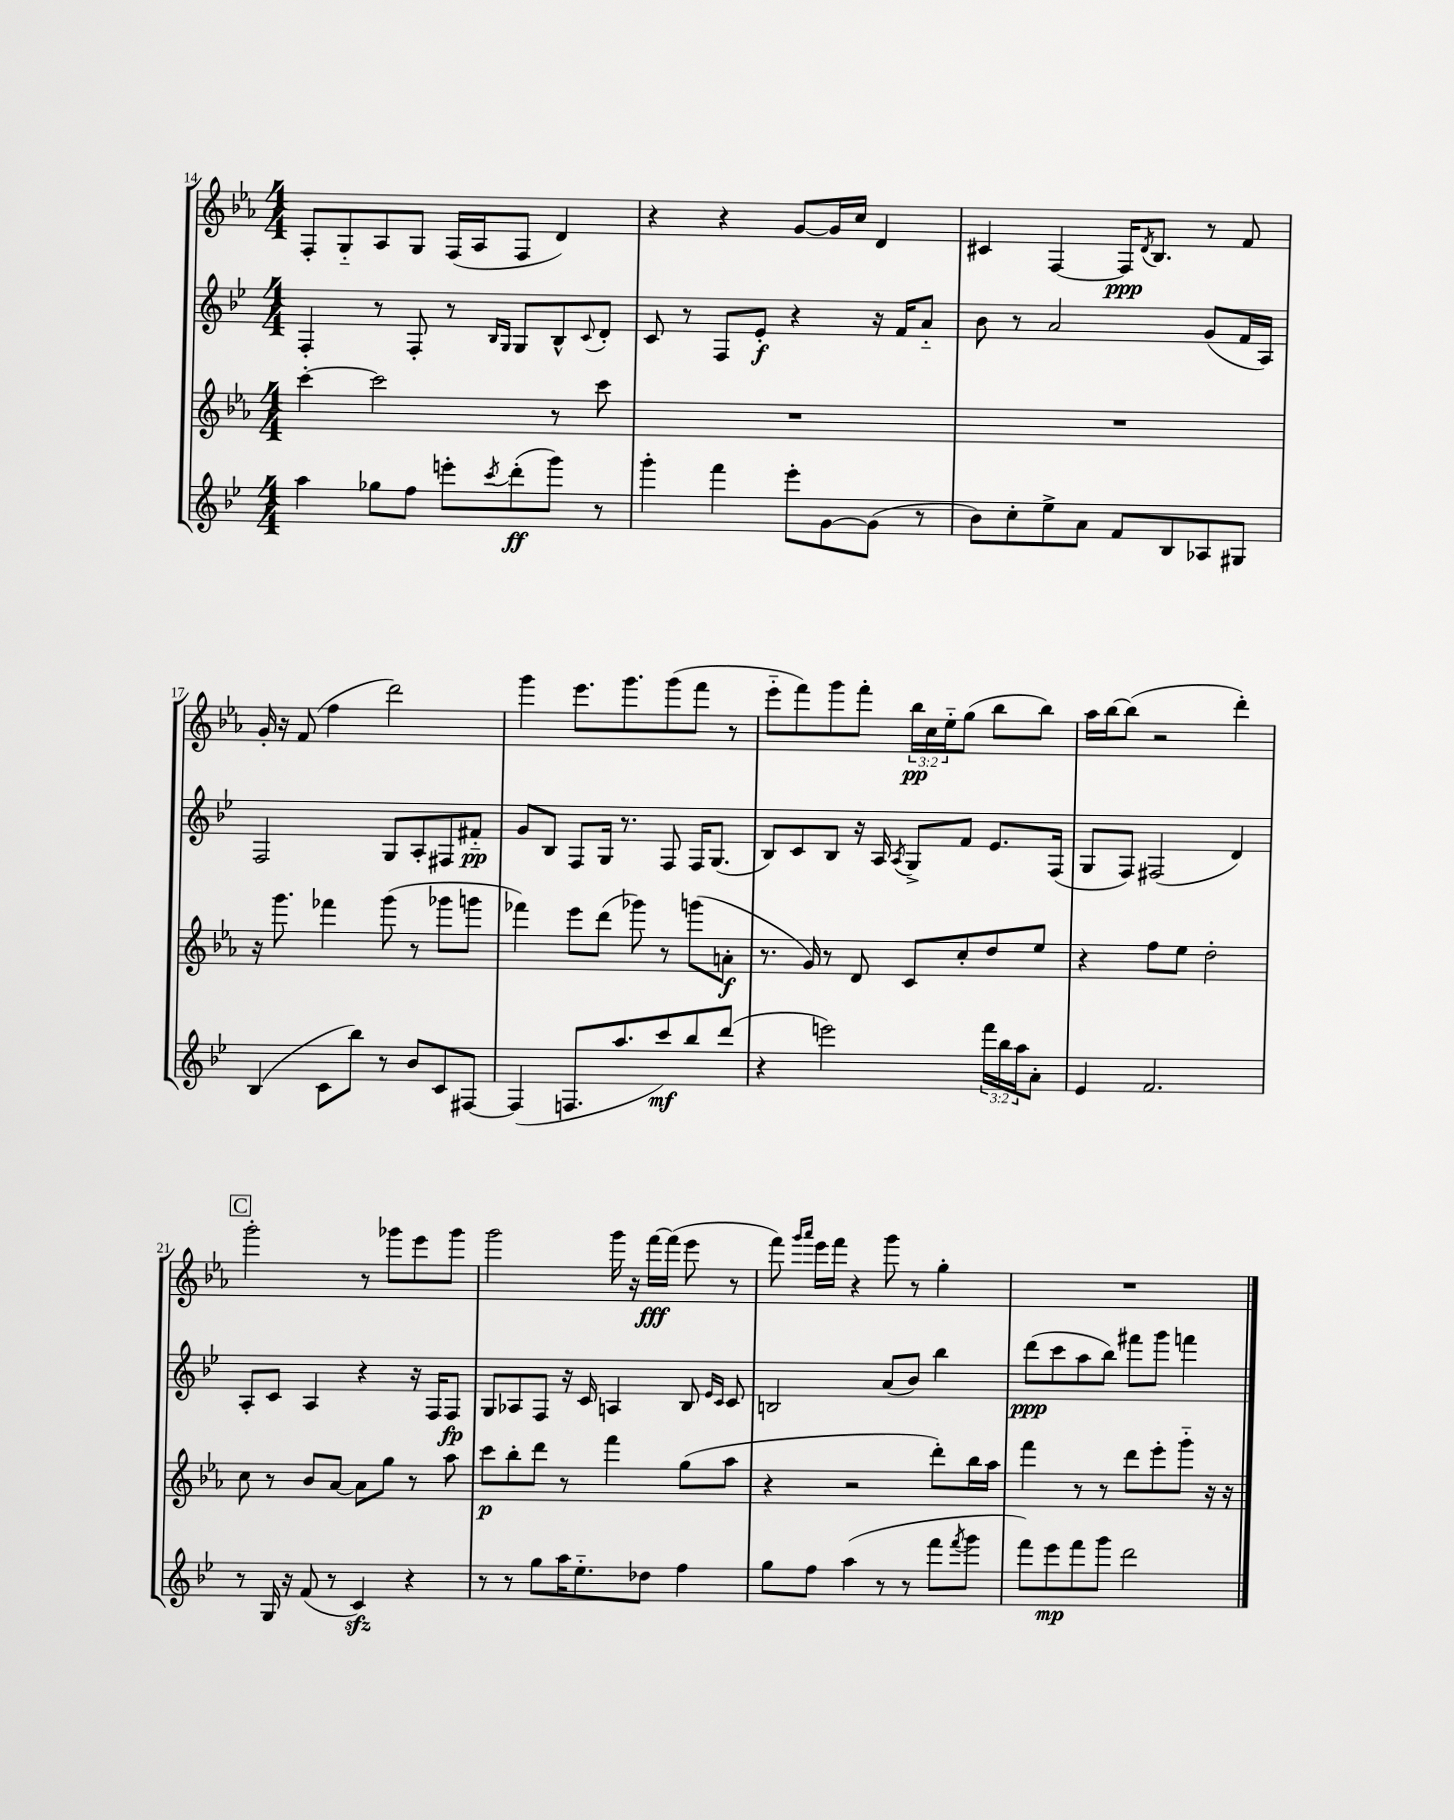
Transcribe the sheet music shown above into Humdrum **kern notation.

**kern	**kern	**kern	**kern
*staff4	*staff3	*staff2	*staff1
*clefG2	*clefG2	*clefG2	*clefG2
*k[b-e-]	*k[b-e-a-]	*k[b-e-]	*k[b-e-a-]
*M4/4	*M4/4	*M4/4	*M4/4
4aa	[4ccc'	4F'	8F'
.	.	.	8G'~
8gg-	2ccc]	8r	8A-
8ff	.	8F'	8G
8eee'	.	8r	(16F
.	.	.	16A-
.	.	16qqB-	.
8qccc	.	16qqG	.
(8ddd'	.	8G	8F
8ggg)	8r	8B-^^	4d)
.	.	8qqc	.
8r	8ccc	8d'	.
=	=	=	=
4ggg'	1r	8c	4r
.	.	8r	.
4fff	.	8F	4r
.	.	8e-'	.
8eee-'	.	4r	[8g
[8g	.	.	16g]
.	.	.	16cc
(8g]	.	16r	4d
.	.	16f	.
8r	.	8a'~	.
=	=	=	=
8b-)	1r	8b-	4c#
8cc'	.	8r	.
8ee-^	.	2a	[4F
8a	.	.	.
8f	.	.	16F]
.	.	.	8qd
.	.	.	8.B-
8B-	.	.	.
8A-	.	(8g	8r
8G#	.	16f	8f
.	.	16A)	.
=	=	=	=
(4B-	16r	2F	16g'
.	8.ggg	.	16r
.	.	.	(8f
8c	4fff-	.	4ff
8bb-)	.	.	.
8r	(8ggg	8G	2ddd)
8b-	8r	8A'	.
8c	8ggg-	8F#	.
[8F#	8ggg	8f#'~	.
=	=	=	=
(4F#]	4fff-)	8g	4ggg
.	.	8B-	.
8.F	8eee-	8F	8.eee-
.	(8ddd	16G	.
8.aa	.	8.r	8.ggg
.	8ggg-)	.	.
8ccc)	8r	8F	(8ggg
8bb-	(8ggg	16F	8fff
.	.	(8.G	.
(8ddd	8a'	.	8r
=	=	=	=
4r	8.r	8B-)	8eee-'~
.	.	8c	8fff)
.	16g)	.	.
2eee)	8r	8B-	8ggg
.	8d	16r	8fff'
.	.	16A	.
.	.	8qA	.
.	8c	8G^	24bb-
.	.	.	24cc
.	.	.	24ee-'~
.	8cc'	8f	(8gg
24fff	8dd	8.e-	8bb-
24bb-	.	.	.
24aa	.	.	.
8a'	8ee-	.	8bb-)
.	.	(16F	.
=	=	=	=
4e-	4r	8G	16aa-
.	.	.	[16bb-
.	.	8F)	(8bb-]
2.f	8ff	(2F#	2r
.	8ee-	.	.
.	2dd'	.	.
.	.	4d)	4ddd')
=	=	=	=
8r	8cc	8A'	2ggg'
16G	8r	8c	.
16r	.	.	.
(8f	8b-	4A	.
8r	[8a-	.	.
4c)	8a-]	4r	8r
.	8gg	.	8ggg-
4r	8r	16r	8eee-
.	.	16F	.
.	8aa-	8F	8ggg-
=	=	=	=
8r	8ccc	8G	2ggg
8r	8bb-'	8A-	.
8gg	8ddd	8F	.
16aa	8r	16r	.
8.ee-'~	.	16c	.
.	4fff	4A	16ggg
.	.	.	16r
8dd-	.	.	[16fff
.	.	.	(16fff]
4ff	(8gg	8B-	8eee-
.	.	16qqe-	.
.	.	16qqc	.
.	8aa-	8c	8r
=	=	=	=
8gg	4r	2B	8fff)
.	.	.	16qqggg
.	.	.	16qqaaa-
8ff	.	.	16eee-
.	.	.	16fff
(4aa	2r	.	4r
8r	.	(8a	8ggg
8r	.	8b-)	8r
8fff	8ddd')	4bb-	4gg'
8qfff	.	.	.
8ggg	16bb-	.	.
.	16aa-	.	.
=	=	=	=
8fff)	4fff	(8ddd	1r
8eee-	.	8ccc	.
8fff	8r	8aa	.
8ggg	8r	8bb-)	.
2ddd	8ddd	8fff#	.
.	8eee-'	8ggg	.
.	8ggg'~	4fff	.
.	16r	.	.
.	16r	.	.
==	==	==	==
*-	*-	*-	*-
